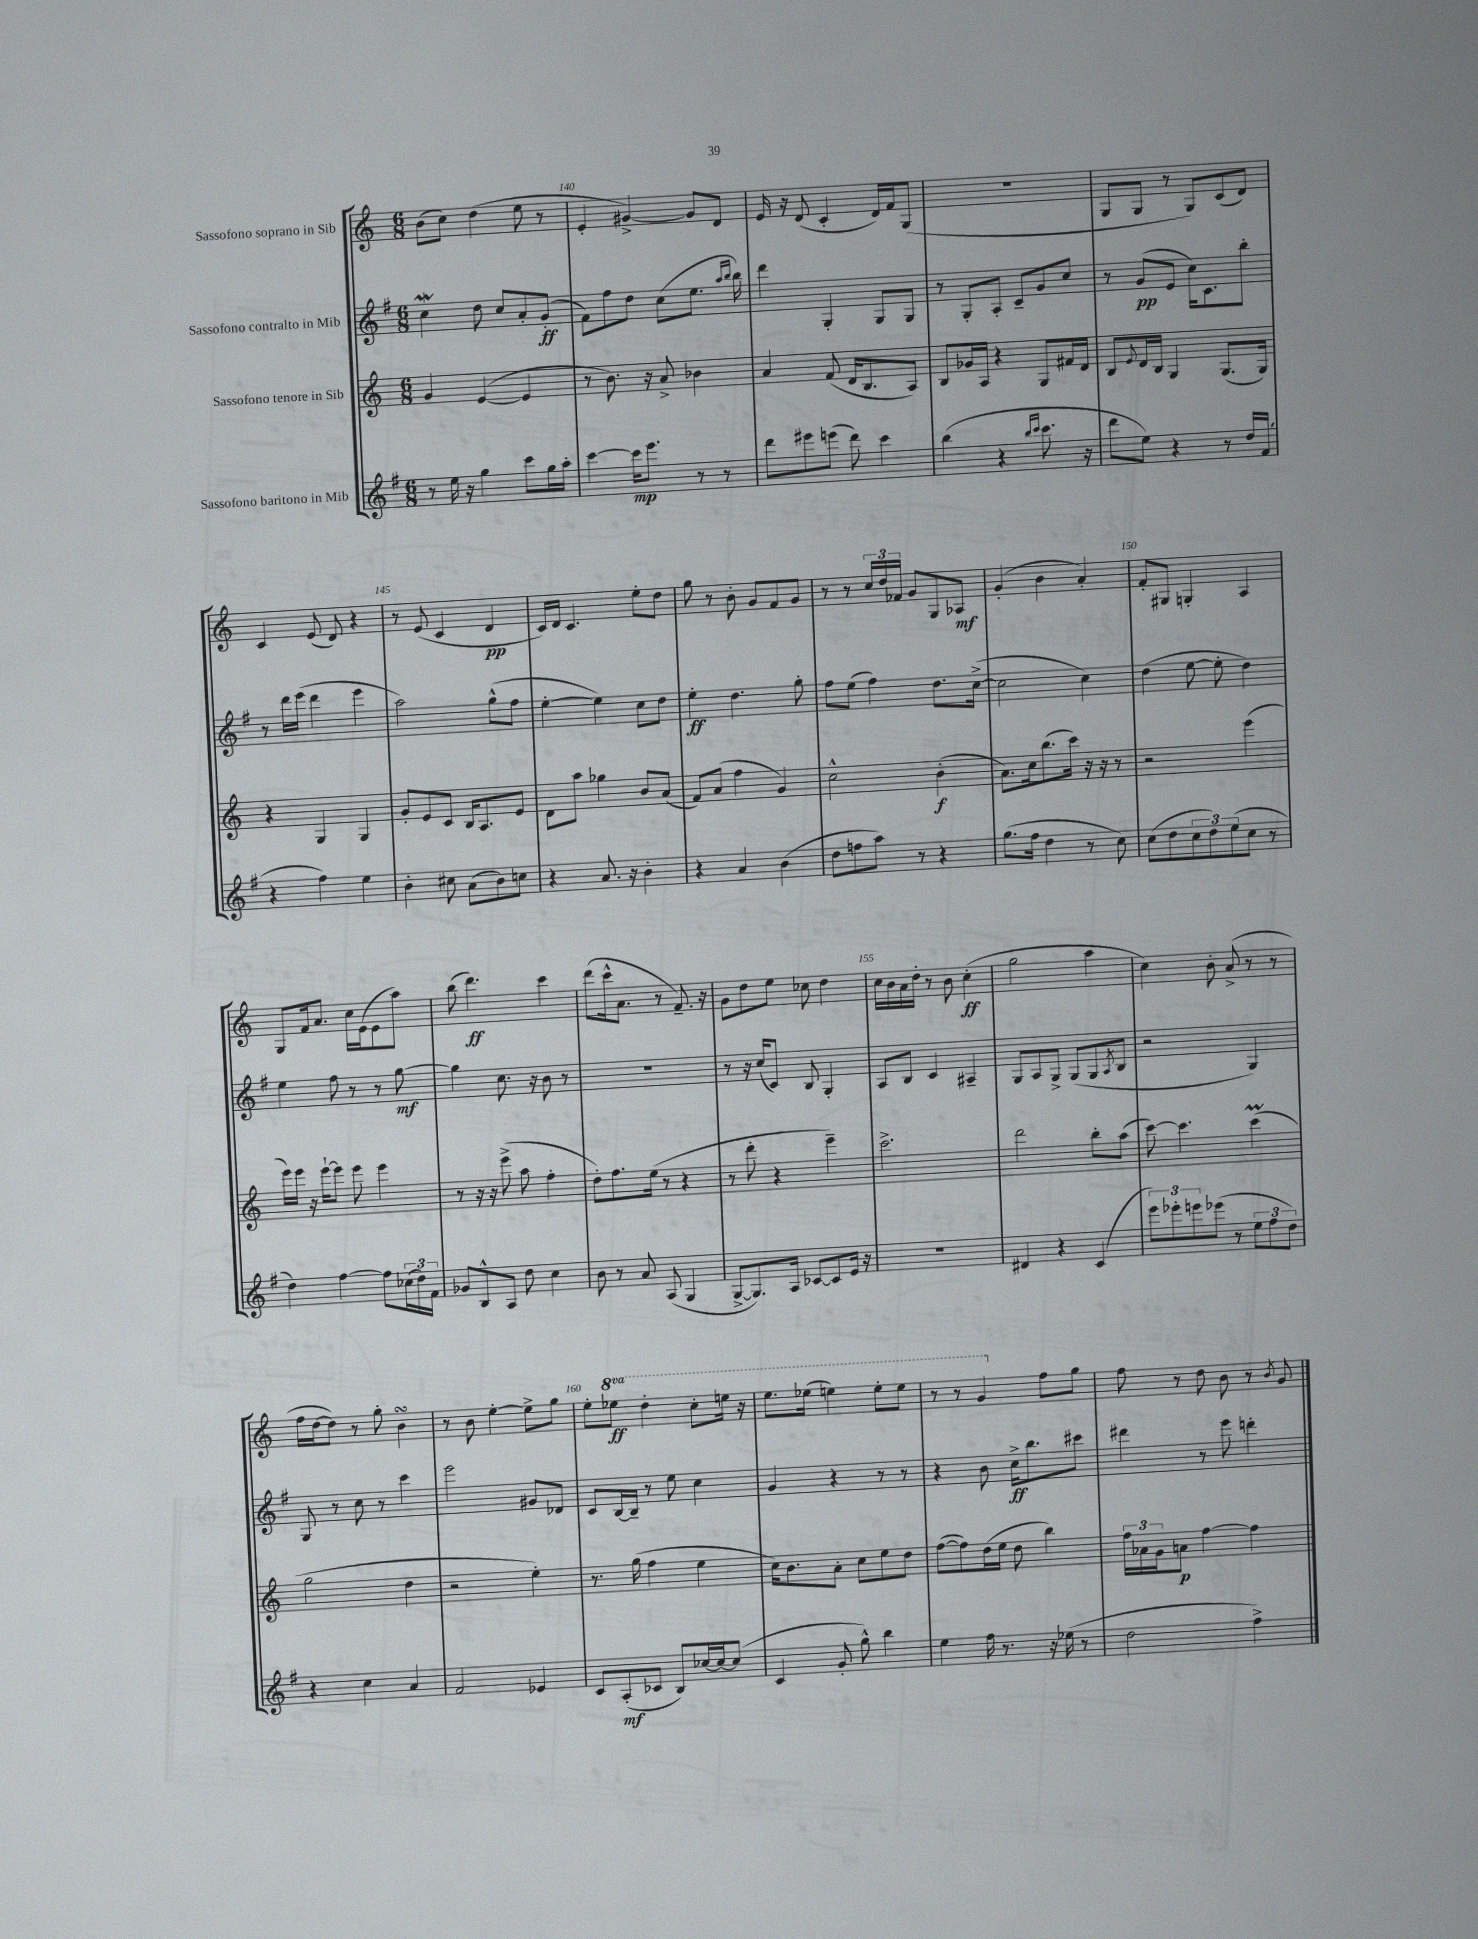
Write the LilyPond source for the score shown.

<<
\new StaffGroup <<
\new Staff = "s0" \with { instrumentName = "Sassofono soprano in Sib" } {
    \clef treble \key c \major \numericTimeSignature \time 6/8 \set Staff.ottavationMarkups = #ottavation-simple-ordinals
    b'8( c''8) d''4( e''8 r8 |
    e'4-. gis'4~->) gis'8 d'8 |
    e'16 r16 d'8( c'4-. d'16) f'16 g8( |
    R2. |
    g8 g8 r8 g8) c'8( d'8) |
    c'4 e'8( d'8) r4 |
    r8 e'8( c'4 d'4\pp |
    c'16) d'16 c'4. e''8-. d''8 |
    g''8 r8 b'8-. g'8 f'8 g'8 |
    r8 r8 \tuplet 3/2 { c''16 d''16 fes'16 } g'8 g8 aes8\mf |
    g'4-.( b'4 a'4-.) |
    f'8-. gis8 g4-. a4 |
    g8 f'16 a'8. c''16 e'16( e'8 a''8) |
    b''8( d'''4.\ff) c'''4 |
    d'''8( c'''16-^ a'8. r8 f'8.--) r16 |
    g'8 d''8 e''8 ces''8 d''4 |
    c''16 b'16 a'16 d''16-. r8 b'8 c''4-.\ff( |
    g''2 a''4 |
    c''4) b'8-. a'8->( r8 r8 |
    f''16 d''16~ d''8) r8 g''8-. b'4\turn |
    r8 b'8 e''4~-. e''8-> g''8 |
    e''8-. \ottava #1 ees'''8\ff d'''4-. c'''8-. e'''16 r16 |
    e'''8. ees'''16( e'''4) e'''8-. e'''8 |
    r8 r8 g''4 \ottava #0 f''8 g''8 |
    f''8 r8 d''8 b'8 r8 \acciaccatura { b'8 } g'8 \bar "|." |
}
\new Staff = "s1" \with { instrumentName = "Sassofono contralto in Mib" } {
    \clef treble \key g \major \numericTimeSignature \time 6/8
    c''4\mordent d''8 c''8 a'8-. g'8-.\ff( |
    fis'8) fis''8 d''8 c''8( e''8. \grace { a''16 b''16 } b''16) |
    d'''4 g4-. g8 g8 |
    r8 g8-. a8-. c'8-- g'8 c''8 |
    r8 g'8\pp( e'8 c''16) c'8. b''8-. |
    r8 d'''16 e'''16( d'''4 e'''4 |
    a''2) g''8-^( fis''8 |
    e''4~-. e''4) c''8 d''8 |
    e''4-.\ff d''4. g''8-. |
    fis''8 e''8( fis''4) d''8. c''16~->( |
    c''2 c''4) |
    d''4( e''8~ e''8-. d''4) |
    e''4 fis''8 r8 r8 g''8~\mf |
    g''4 c''8. r16 b'8 r8 |
    R2. |
    r8 r16 c''16( c'8) b8 g4-. |
    a8 b8 c'4 ais4-- |
    g8 a8 g8-> g8( g8 \acciaccatura { a8 } b8 |
    r2 g4) |
    g8 r8 c''8 r8 c'''4 |
    e'''2 gis'8 des'8 |
    c'8 b16~ b16-- r8 e''8 c''4 |
    g'4 r4 r8 r8 |
    r4 b'8 c''16->\ff b''8. cis'''8 |
    dis'''4 r8 e'''8 d'''4-. \bar "|." |
}
\new Staff = "s2" \with { instrumentName = "Sassofono tenore in Sib" } {
    \clef treble \key c \major \numericTimeSignature \time 6/8
    g'4 e'4~( e'4 |
    r8 b'8.) r16 a'8-> bes'4 |
    a'4 f'8( d'16 b8. a8) |
    b8 ges'16 a16 r4 g8 fis'16 d'16 |
    b8 \appoggiatura { e'8 } d'16 b16 g4 g8.( g16) |
    r4 g4 g4 |
    g'8-. e'8 c'8 b16 a8. e'8 |
    d'8 a''8 ges''4 b'8 a'8( |
    f'8) a'8( f''4 g'4) |
    c''2-^ b'4-.\f( |
    a'8.) c''16 b''8.( c'''16) r16 r16 r8 |
    r2 e'''4( |
    e'''16) e'''16 r16 e'''16~-! e'''8 e'''8 e'''4 |
    r8 r16 r16 e'''8->( a''8 f''4-. |
    d''8-.) f''8. e''16( r8 r4 |
    r8 d'''8-. r4 e'''4--) |
    c'''2.-> |
    d'''2 b''8-. a''8( |
    c'''8~) c'''4. c'''4\prall( |
    g''2 d''4 |
    r2 e''4-.) |
    r8. g''16( f''4 e''4 |
    c''16) b'8. a'8-. c''8 e''8 d''8 |
    f''8~( f''8) d''16( e''16 d''8 b''4) |
    \tuplet 3/2 { f''16 aes'16 g'16 } a'8\p f''4~ f''4 \bar "|." |
}
\new Staff = "s3" \with { instrumentName = "Sassofono baritono in Mib" } {
    \clef treble \key g \major \numericTimeSignature \time 6/8
    r8 e''16 r16 g''4 c'''8 g''16 a''16-. |
    c'''4~ c'''16\mp e'''8. r8 r8 |
    d'''8 eis'''8 e'''8( d'''8) c'''4 |
    b''4( r4 \grace { b''16 c'''16 } c'''8. r16 |
    d'''8 e''8) r4 r8 d''16 fis'16( |
    r4 fis''4) e''4 |
    b'4-. cis''8 a'8( b'8) c''8 |
    r4 a'8. r16 b'4-. |
    r4 a'4 b'4( |
    d''8 f''8 a''8) r8 r4 |
    g''8.( fis''16 d''4 r8 c''8) |
    c''8( d''8 \tuplet 3/2 { c''8 d''8) e''8( } c''8 r8 |
    d''4) fis''4~ fis''8 \tuplet 3/2 { ces''16( d''16) fis'16 } |
    ges'8 b8-^ a8 d''8 c''4 |
    b'8 r8 a'8 a8( g4 |
    g8~-> g8.) a16 ces'8~ ces'8 e'16 r16 |
    R2. |
    dis'4 r4 c'4( |
    \tuplet 3/2 { e'''8) ees'''8-. e'''8 } ees'''8( r8 \tuplet 3/2 { e''8 fis''8 d''8) } |
    r4 c''4 a'4 |
    fis'2 ees'4 |
    c'8 a8-.\mf( ces'8 b8) ces''16~ ces''16~ ces''8( |
    c'4 g'8-. g''8-^) b''4 |
    e''4 fis''16 r8. r16 ees''16( r8 |
    d''2 fis''4->) \bar "|." |
}
>>
>>
\layout { \context { \Score currentBarNumber = #139 \override BarNumber.break-visibility = ##(#f #t #t) barNumberVisibility = #(every-nth-bar-number-visible 5) } }
